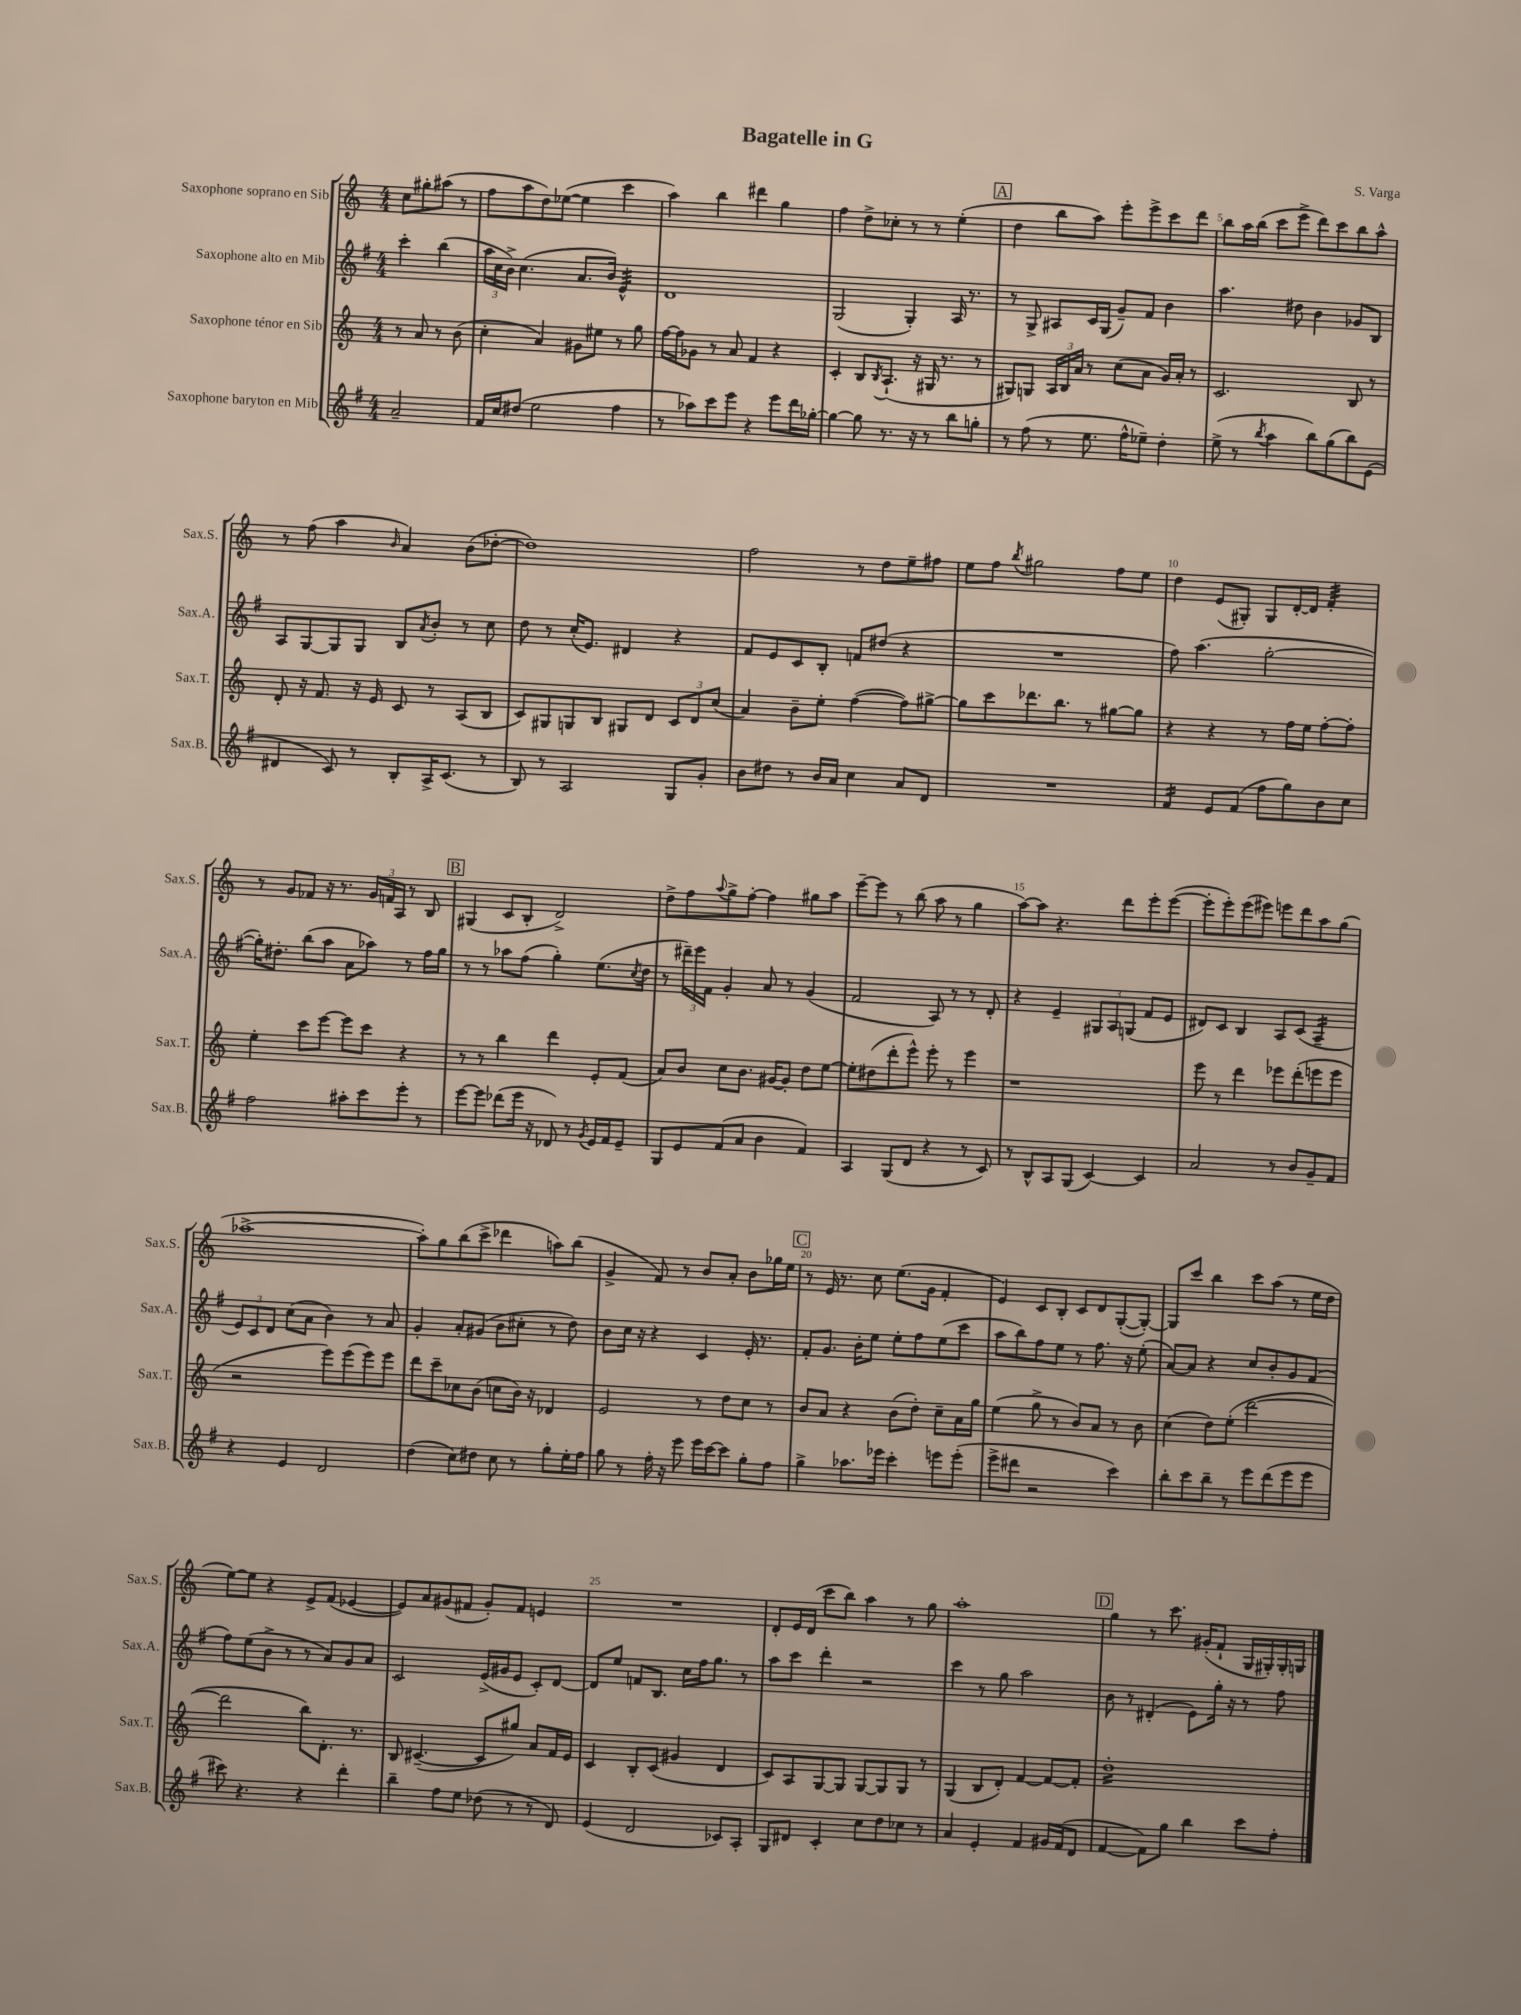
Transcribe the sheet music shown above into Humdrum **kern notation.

**kern	**kern	**kern	**kern
*staff4	*staff3	*staff2	*staff1
*clefG2	*clefG2	*clefG2	*clefG2
*k[f#]	*k[]	*k[f#]	*k[]
*M4/4	*M4/4	*M4/4	*M4/4
2a~	8r	4ccc'	8cc
.	8a	.	8gg#'
.	8r	(4bb	(8aa#
.	(8b	.	8r
=	=	=	=
16f#	4cc'	24aa	8ff
.	.	24cc	.
16cc	.	.	.
.	.	24b^)	.
(8dd#	.	(4.cc	8aa
2ee	4a)	.	8dd)
.	.	.	([8ee-
.	8g#	8.a	4ee-]
.	8ee#	.	.
.	.	16b)	.
4ff#	8r	4e^^	4ccc
.	8gg	.	.
=	=	=	=
8r	[16ff	1d	4aa)
.	16ff]	.	.
8aa-)	8g-	.	.
8ccc	8r	.	4bb
8eee	8a	.	.
4r	4f	.	4ddd#
8eee	4r	.	4gg
16ddd	.	.	.
[16gg-'	.	.	.
=	=	=	=
4gg-_	4c'	(2G	4ff
8gg-]	8B	.	8dd^
.	8qB	.	.
8.r	(8.A`	.	8cc-'
.	.	4G')	8r
16r	16r	.	.
8r	16G#	.	8r
.	8.r	.	.
8bb	.	16A	(4ee'
.	.	8.r	.
8gg'	8r	.	.
=	=	=	=
8r	8G#)	8r	4dd
(8ff#	8G	8G^	.
8r	24A	8A#	8bb
.	24B	.	.
.	24a	.	.
8.ee	8r	16c	8aa)
.	.	(16G	.
.	(8cc	8g~)	8eee'
16ff#^^	.	.	.
8ee-~)	8a	8f#	8eee^
4dd'	16g)	4b	8ccc
.	16a'	.	.
.	8r	.	8ddd
=	=	=	=
(8ee^	2.c	4.aa	8bb
8r	.	.	16aa
.	.	.	(16bb
8qbb	.	.	.
4aa	.	.	8ccc
.	.	8dd#	8eee^
8bb)	.	4b	8ddd)
(8gg	.	.	8ccc
8bb)	8B	8g-	8bb
(8e	8r	8B	8aa^^
=	=	=	=
4d#	8d'	8A	8r
.	16r	[8G	(8ff
.	8.f	.	.
8c)	.	8G]	4aa
8r	16r	8G	.
.	16e	.	.
.	.	.	16qqb
8B'	8c	8B	4a)
.	.	8qa	.
16A^	8r	8b'	.
(8.c	.	.	.
.	(8A	8r	(8b
8r	8B	8cc	[8dd-'
=	=	=	=
8B)	8c)	8dd	1dd-])
8r	8G#	8r	.
2A	8G	(16cc'	.
.	.	8.e)	.
.	8B	.	.
.	8G#	4d#	.
.	8d	.	.
8G	12c	4r	.
.	12d	.	.
8g'	.	.	.
.	(12cc	.	.
=	=	=	=
8b	4a)	8f#	2ff
8dd#	.	8e	.
8r	8b~	8c	.
16b	8ee'	8B'	.
16a	.	.	.
4cc	([4ff	8f	8r
.	.	(8dd#	8dd
8a	8ff])	4r	8ee~
8d	[8gg#^	.	8ff#
=	=	=	=
1r	8gg#]	1r	8ee
.	8ccc	.	8ff
.	.	.	8qbb
.	8.ddd-	.	2gg#
.	8.bb	.	.
.	8r	.	.
.	[8gg#	.	8ff
.	8gg#]	.	8ee
=	=	=	=
4f#	4r	8ff#)	4dd
.	.	(4.aa	.
8e	4r	.	(8e
(8f#	.	.	8G#')
8ff#	8r	[2gg'	8G#
8gg)	16ff	.	[16d'
.	16ee	.	16d]
8b	[8ff'	.	4f'
8cc	8ff']	.	.
=	=	=	=
2ff#	4ee'	16gg'])	8r
.	.	8.dd#'	.
.	.	.	8g
.	8ccc	(8bb	8f-
.	[8eee	8aa	16r
.	.	.	8.r
8aa#'	8eee]	8a	.
8ccc	8ccc	8aa-)	24g
.	.	.	24f
.	.	.	24A
8eee'	4r	8r	8r
8r	.	16ff#	8B
.	.	16gg	.
=	=	=	=
[8eee	8r	8r	(4G#
8eee]	8r	8r	.
(8ddd-	4bb	8aa-	8c
16eee	.	(8ff#	8B'
16r	.	.	.
8d-)	4ddd	4gg')	2d^)
8r	.	.	.
8qg	.	.	.
16e	8e'	(8.ee	.
16f#	.	.	.
8e~	(8f	.	.
.	.	8qcc	.
.	.	16dd	.
=	=	=	=
8G	8a)	8r	8dd^
8e	8b	24ddd#~)	8ff
.	.	24eee	.
.	.	24f#	.
.	.	.	8qqaa
(8f#	8cc	4g'	8gg^
8a	8.b	.	[8ff'
4b	.	8a	4ff]
.	[16g#	.	.
.	8g#']	8r	.
4f#)	8dd	(4g	8gg#
.	[8ee	.	8aa
=	=	=	=
4A	8ee']	2f#	[8eee~
.	(8dd#	.	8eee]
(8G	8ddd'	.	8r
8d	8eee^^)	.	(8bb
4r	8eee'	8A)	8aa
.	8r	8r	8r
8r	4eee	8r	4gg
8c)	.	8d'	.
=	=	=	=
8r	1r	4r	[8aa)
8B^^	.	.	8aa]
8A	.	4e~	4.r
(8G	.	.	.
[4c)	.	12G#	.
.	.	12A	.
.	.	.	8ddd
.	.	(12G	.
4c]	.	8f#	8eee'
.	.	8e	([8eee
=	=	=	=
2a	8eee	8d#)	8eee']
.	8r	8c	8eee')
.	4ddd	4B	(8eee
.	.	.	8eee#)
8r	8eee-	8A	8eee
8b	(8ddd'	(8c	8ddd
8g~	8eee	4A~	8aa
8f#	8eee	.	(8gg
=	=	=	=
4r	2r	12e)	[1aa-^
.	.	12c	.
.	.	12d	.
4e	.	(8cc	.
.	.	8a	.
2d	8eee)	4b)	.
.	(8eee	.	.
.	8eee)	8r	.
.	8eee	8a	.
=	=	=	=
(4dd	8ddd	4g'	8aa-'])
.	8ccc~	.	8gg
8cc)	8cc-	8a'	(8bb
8dd#	(8b	(8g#	8ccc^
8cc	8cc	8b	4ddd-
8r	16b)	8cc#'	.
.	16r	.	.
8gg'	4d-	8r	8aa)
16ee'	.	8dd)	(8bb
16ff#	.	.	.
=	=	=	=
8gg	2e	8b	4g^
8r	.	16cc	.
.	.	16r	.
16ff#'	.	4r	8f)
16r	.	.	.
8eee	.	.	8r
16eee	8r	4c	8b
[16ccc	.	.	.
8ccc]	8dd	.	8a'
8gg'	8cc	16e'	8b
.	.	8.r	.
8ff#	8r	.	16gg-
.	.	.	16ee
=	=	=	=
4gg^	8b	8f#'	8r
.	8a	8.g	16e
.	.	.	8.r
8.aa-	4r	.	.
.	.	16b'	.
.	.	8ee	8cc
16eee-	.	.	.
4ccc'	(8b	8ee'	(8.ee
.	8dd')	8ff#	.
.	.	.	16g
8eee	8cc~	(8ee	4f'
(8eee'	16a	8ccc	.
.	16gg	.	.
=	=	=	=
8eee^	(4ee	8aa	4e)
8ddd#	.	8bb)	.
2r	8gg^	8ff#	8c
.	8r	8ee	8B'
.	8b)	8r	8c
.	8a	8.ff#	8d
4ccc)	8r	.	([8G'
.	.	16r	.
.	8b	(8ee'	8G'_)
=	=	=	=
8bb'	(4cc	[8a)	8G]
8ccc	.	8a]	8ccc
8bb~	8dd)	4r	4bb
8r	(8ee'	.	.
8eee	[2ddd	8cc	8ccc
(8ddd	.	8b'	(8aa
8eee	.	8g	8r
8eee	.	(8f#	16ee
.	.	.	16dd
=	=	=	=
8ccc#)	2ddd]	8ff#)	[8ee)
4.r	.	(8ee	8ee]
.	.	8b^	4r
.	.	8r	.
4r	8bb)	8r	8e^
.	8.d'	8a)	(8f
4ddd'	.	8g	[4e-
.	8.r	.	.
.	.	8a	.
=	=	=	=
4bb~	8B	2c	8e-])
.	([4.c#~	.	8a
8ff#	.	.	(8g#
8ee	.	.	8f#
(8dd-	8c#]	(16e^	8g#')
.	.	16g#	.
8r	8gg#)	8e	8f#
8r	8a	8c')	4e
8d)	16f	[8d	.
.	16e	.	.
=	=	=	=
(4e	4c	8d]	1r
.	.	8ee	.
2d	8B'	8f	.
.	(8c	8.B	.
.	4g#	.	.
.	.	16cc	.
.	.	16ff#	.
.	.	8.gg	.
8c-)	4d	.	.
8A'	.	8r	.
=	=	=	=
8G	8c)	8aa	8d'
8d#	8A	8ccc	16e
.	.	.	(16d
4c'	[8G	4ddd'	8ccc
.	8G]	.	8bb)
8cc	[8G	2r	4aa
8dd	8G]	.	.
8cc-	8G	.	8r
8r	8r	.	8gg
=	=	=	=
4a	(4G	4ccc	1aa'
4e'	8B	8r	.
.	8d')	8gg	.
4f#	[4f	2aa	.
16g#	8f_	.	.
(16f#	.	.	.
8d	8f']	.	.
=	=	=	=
[4f#	1dd'	8b	4gg
.	.	8r	.
8f#])	.	(4d#'	8r
8gg	.	.	8.ccc
4bb	.	8e)	.
.	.	.	(16g#'
.	.	16gg'	8f`
.	.	16r	.
8ccc	.	8r	16G
.	.	.	16G#')
8ff#'	.	8ff#	16G#'
.	.	.	16G
==	==	==	==
*-	*-	*-	*-
